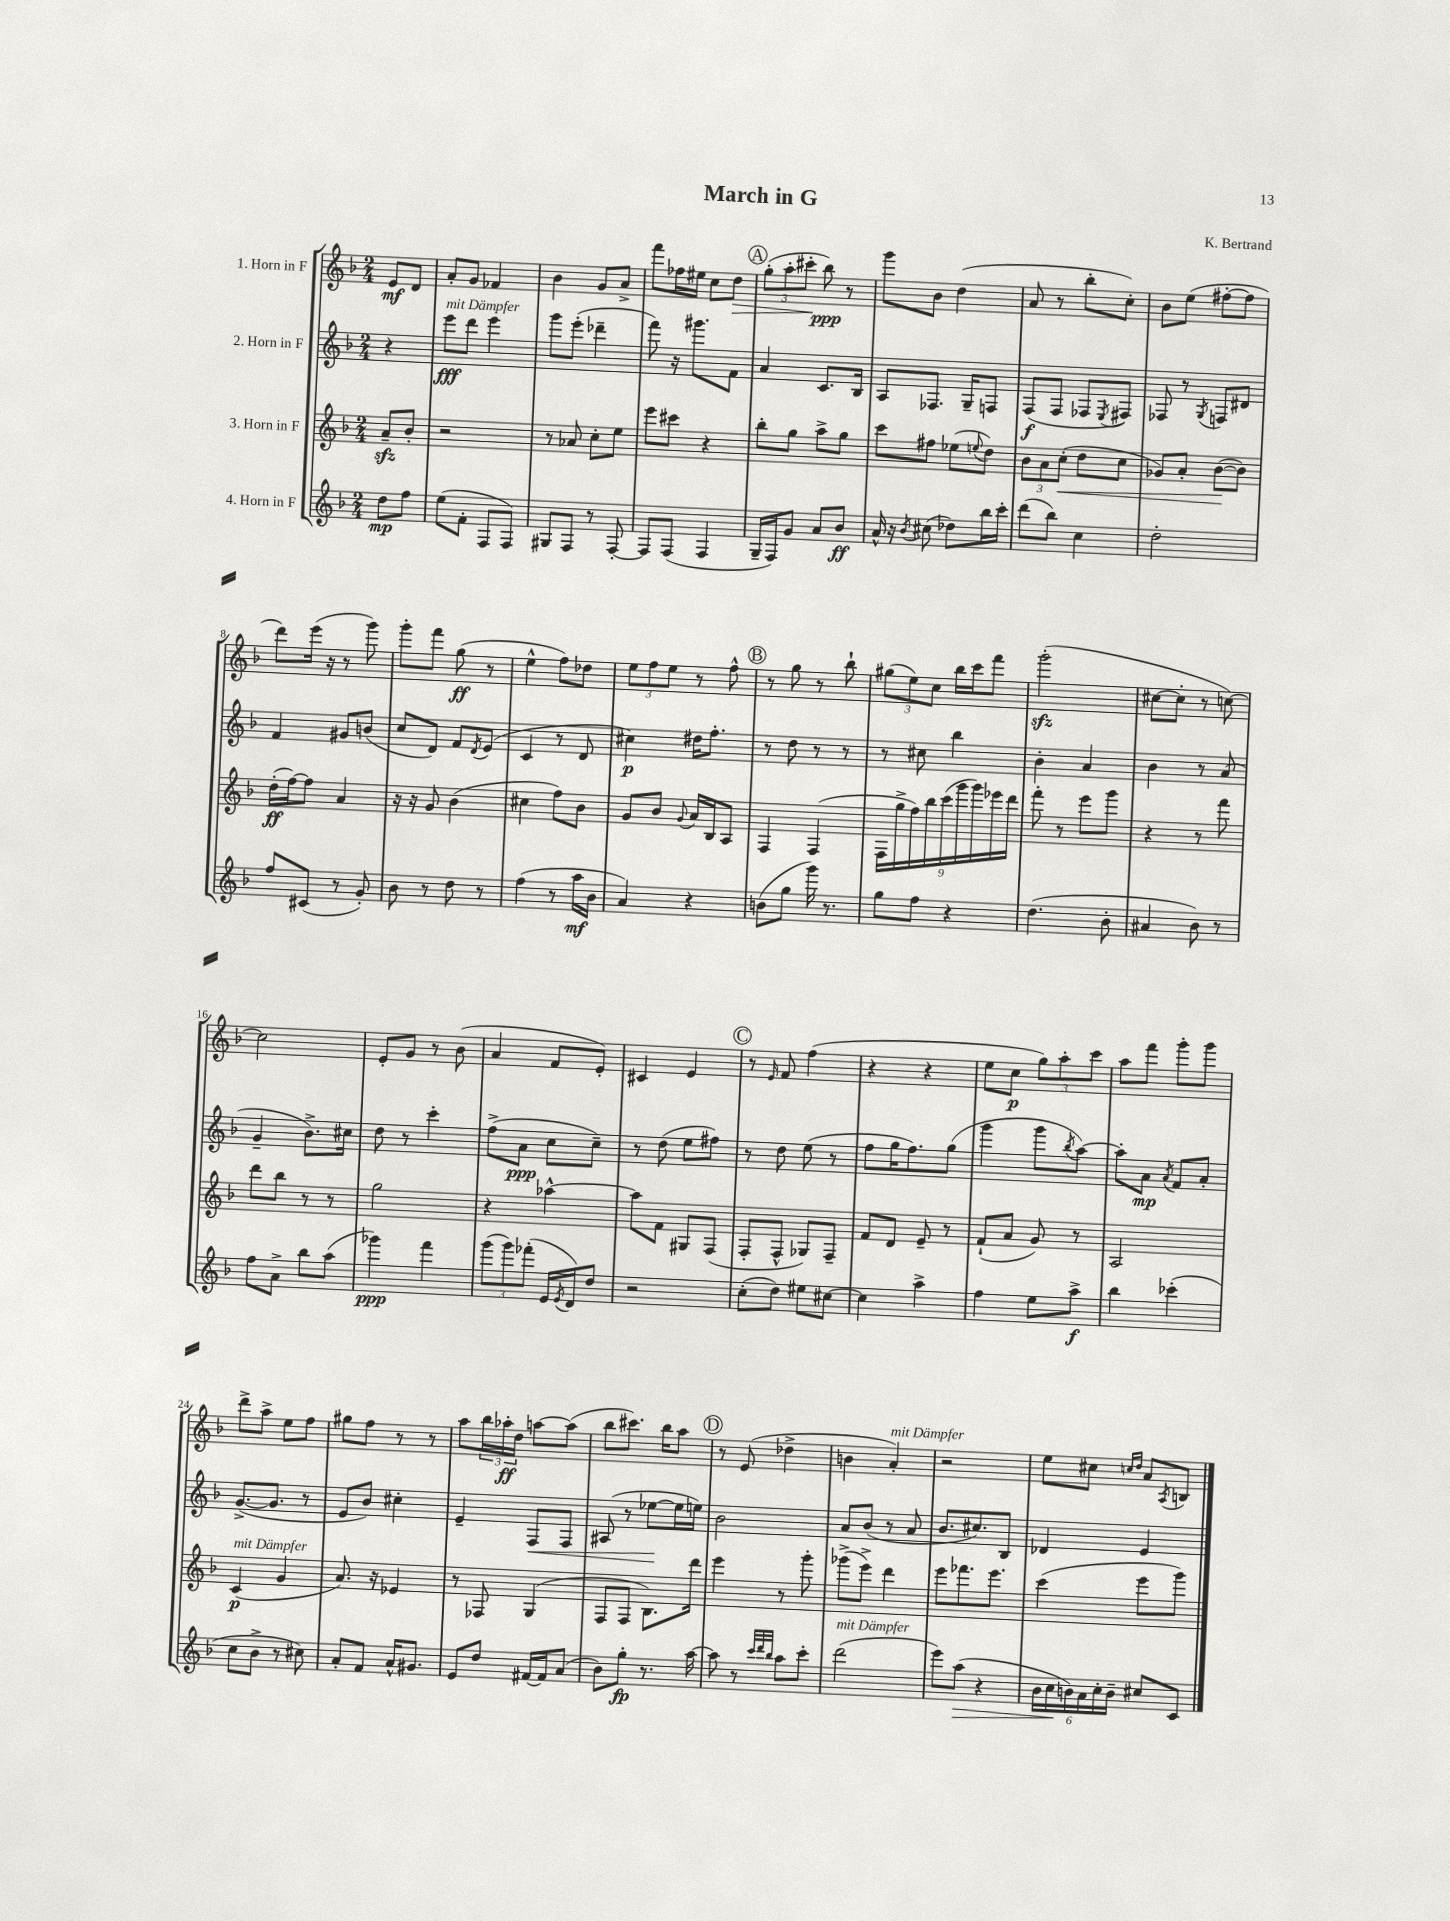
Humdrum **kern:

**kern	**kern	**kern	**kern
*staff4	*staff3	*staff2	*staff1
*clefG2	*clefG2	*clefG2	*clefG2
*k[b-]	*k[b-]	*k[b-]	*k[b-]
*M2/4	*M2/4	*M2/4	*M2/4
8dd	8a~	4r	8e
8ff	8b-'	.	8d
=	=	=	=
(8ee	2r	8eee	8a'
8f'	.	8ddd	8g
8F	.	4eee	4f-
8F)	.	.	.
=	=	=	=
8G#	8r	8ggg	4b-
8F	8a-	(8eee'	.
8r	8cc'	4ddd-~	8g
[8F'	8ee	.	8a^
=	=	=	=
8F]	8eee	8fff)	8fff
(8F	8ccc#	16r	16ff-
.	.	8.ggg#	16ee#
4F	4r	.	8cc
.	.	8f	8dd
=	=	=	=
16G~	8bb-'	4a	(12gg'
16F)	.	.	.
.	.	.	12aa'
8g	8gg	.	.
.	.	.	12ccc#'
8a	8aa^	8.c	8bb-)
8b-	8gg	.	8r
.	.	16B-	.
=	=	=	=
16a^^	8ccc	8A	8ggg
16r	.	.	.
8qb-	.	.	.
(8cc#	8ff#	8.F-	8b-
8dd-)	(8ee-	.	(4dd
.	.	16G~	.
.	8qqee	.	.
16bb-	8dd)	8F	.
16ccc'	.	.	.
=	=	=	=
(8ddd	12b-	(8F	8a
.	12a	.	.
8bb-)	.	8F	8r
.	(12cc'	.	.
4cc	8dd	8F-	8bb-'
.	.	8qE	.
.	8cc	8F#)	8cc')
=	=	=	=
2dd'	8g-)	8F-	8b-
.	8a'	8r	(8ee
.	.	8qG	.
.	([8b-	8F	[8ff#'
.	8b-])	8d#	8ff#]
=	=	=	=
8ff	(16dd'	4f	8ddd)
.	[16ff)	.	.
(8c#	8ff]	.	(16eee
.	.	.	16r
8r	4a	8g#	8r
8g')	.	(8b	8ggg)
=	=	=	=
8b-	16r	8cc	8ggg'
.	16r	.	.
8r	8g	8d)	8fff
8dd	(4b-	8f	(8gg
.	.	8qd	.
8r	.	(8e	8r
=	=	=	=
(4ff	4cc#	4c	4ee^^
8r	8ff)	8r	8ff)
16aa	8b-	8d	8dd-
16b-	.	.	.
=	=	=	=
4a)	8g	4cc#)	12ee
.	.	.	12ff
.	8b-	.	.
.	.	.	12ee
.	8qqg	.	.
4r	16a	16dd#	8r
.	16B-	8.ff'	.
.	8A	.	8ff^^
=	=	=	=
(8b	4F	8r	8r
8gg	.	8dd	8gg
16ggg)	(4F	8r	8r
8.r	.	.	.
.	.	8r	8bb-`
=	=	=	=
8gg	18F	8r	(12gg#
.	18gg^	.	.
.	.	.	12ee)
.	18ff)	.	.
8ff	.	8cc#	.
.	18bb-	.	12cc
.	(18ccc	.	.
4r	.	4bb-	16bb-
.	18ggg	.	.
.	.	.	16ccc
.	18ggg)	.	.
.	.	.	8fff
.	18eee-	.	.
.	18ddd	.	.
=	=	=	=
(4.dd	8fff'	4b-'	(2ggg'
.	8r	.	.
.	8eee	4a	.
8b-'	8ggg	.	.
=	=	=	=
4a#	4r	4b-	[8cc#
.	.	.	8cc#']
8b-)	8r	8r	8r
8r	8fff	(8a	[8cc)
=	=	=	=
8ff	8ddd	4g~	2cc]
8a^	8bb-	.	.
8bb-	8r	8.b-^)	.
(8aa	8r	.	.
.	.	16cc#	.
=	=	=	=
4ggg-)	2gg	8dd	8e'
.	.	8r	8g
4fff	.	4ccc'	8r
.	.	.	(8b-
=	=	=	=
(12ggg	4r	(8ff^	4a
12ggg)	.	.	.
.	.	8a	.
(12fff-'	.	.	.
16e	[4aa-^^	8cc	8f
8qe	.	.	.
16d)	.	.	.
8dd	.	8cc~)	8e')
=	=	=	=
2r	8aa-]	8r	4c#
.	8f	(8dd	.
.	8G#	8ee	4e
.	(8F	8ff#)	.
=	=	=	=
(8cc'	8F'	8r	8r
.	.	.	16qqe
8dd)	8F^^	8dd	8f
8ee#	8G-)	(8ee	(4ff
[8cc#	8F~	8r	.
=	=	=	=
4cc#]	8f	8ff	4r
.	8d	16gg	.
.	.	8.ff)	.
4aa^	8e~	.	4r
.	8r	(8gg	.
=	=	=	=
4ff	(8f`	4ggg	8ee
.	8a	.	8cc
8ee	8g)	8ggg	12gg)
.	.	.	12aa'
.	.	8qbb-	.
8aa^	8r	[8aa)	.
.	.	.	12ccc
=	=	=	=
4bb-	2A	8aa']	8aa
.	.	8a	8fff
.	.	8qa	.
(4ccc-'	.	8f	8ggg'
.	.	8a'	8ggg
=	=	=	=
8cc	(4c	([8.g^	8ddd^
8b-^	.	.	8aa^
.	.	8.g]	.
8r	4g	.	8ee
8cc#)	.	8r	8ff
=	=	=	=
8a'	8.a)	8e	8gg#
8f	.	8b-)	8ff
.	16r	.	.
16a^^	4e-	4cc#'	8r
8.g#	.	.	.
.	.	.	8r
=	=	=	=
8e	8r	4e~	8aa
8dd	8F-	.	24bb-
.	.	.	24aa-'
.	.	.	24dd
[16f#	(4G	8F	[8aa
16f#]	.	.	.
(8a	.	8F	(8aa]
=	=	=	=
8b-)	8F	(8A#	8bb-
8gg'	8F	8r	8.ccc#)
8.r	8.B-)	[8ee-	.
.	.	.	16bb-
.	.	16ee-]	8aa
[16aa	16ddd	16ee)	.
=	=	=	=
8aa]	4eee	2b-	8r
8r	.	.	(8e
32qqccc	.	.	.
32qqddd	.	.	.
32qqbb-	.	.	.
8aa	8r	.	4dd-^
8ccc'	8ggg'	.	.
=	=	=	=
(2ddd	(8ggg-^	8a	4b
.	8eee^)	(8b-	.
.	4ddd	8r	4a')
.	.	8a	.
=	=	=	=
8eee)	8eee	8.b-	2r
(8aa	8.fff-	.	.
.	.	8.cc#)	.
4r	.	.	.
.	8.eee	.	.
.	.	8B-	.
=	=	=	=
24b-	(4ccc	4d-	8ee
24cc	.	.	.
24b)	.	.	.
24a	.	.	8cc#
24cc'	.	.	.
24b~	.	.	.
.	.	.	16qqcc
.	.	.	16qqdd
8cc#	8eee	4e	8a
.	.	.	8qA
8c	8ggg)	.	8B
==	==	==	==
*-	*-	*-	*-
